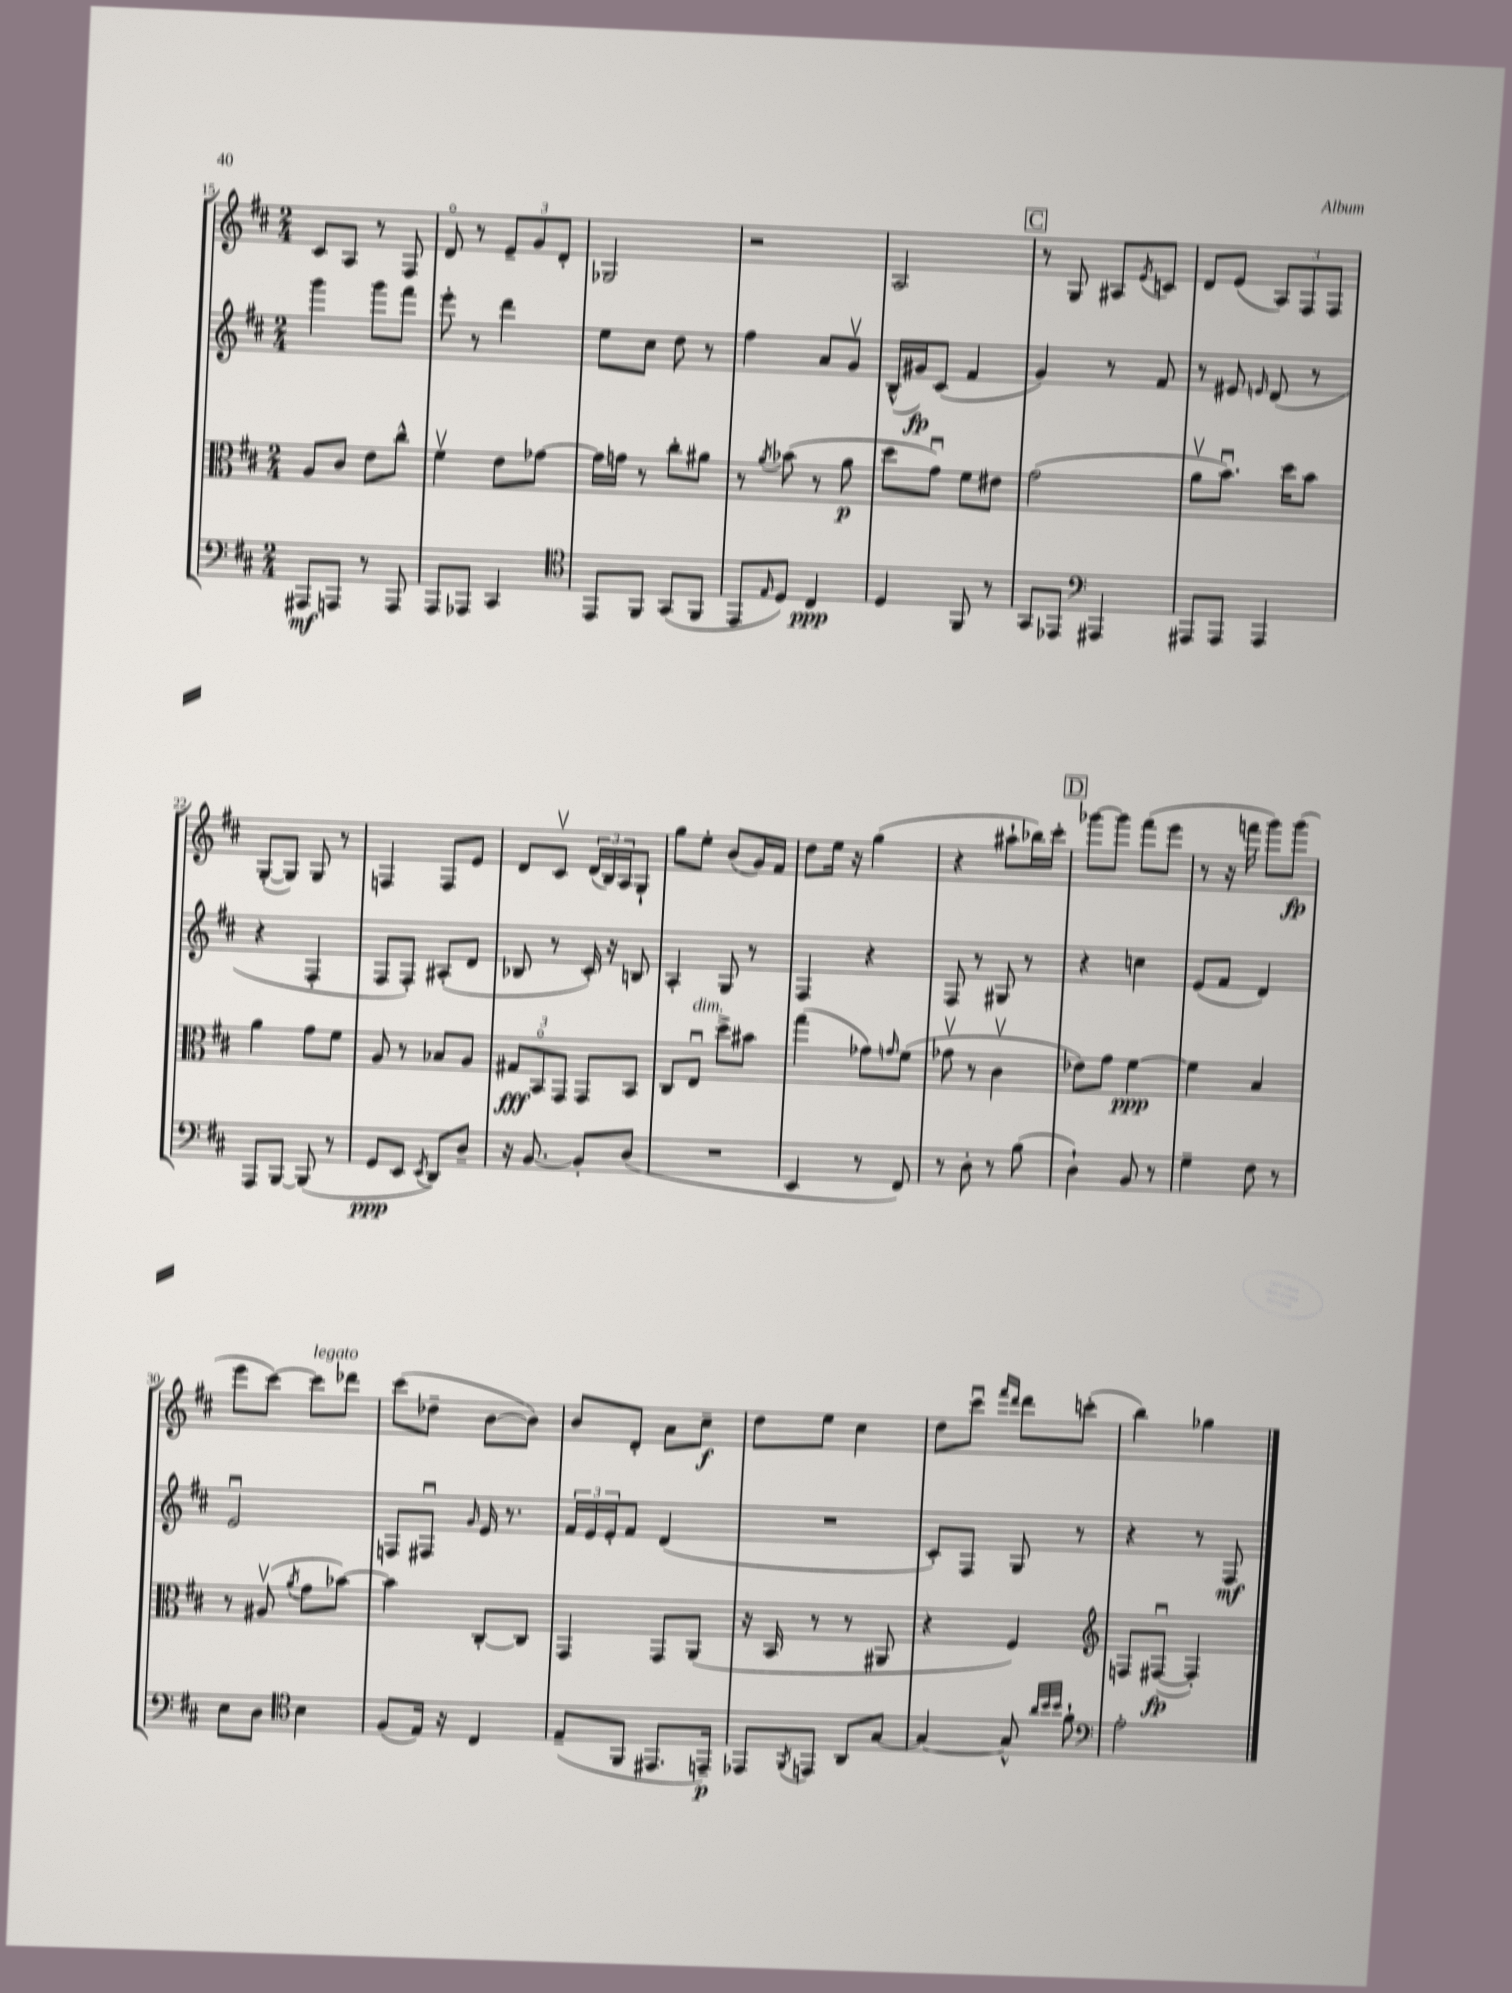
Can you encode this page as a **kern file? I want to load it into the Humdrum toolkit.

**kern	**kern	**kern	**kern
*staff4	*staff3	*staff2	*staff1
*clefF4	*clefC3	*clefG2	*clefG2
*k[f#c#]	*k[f#c#]	*k[f#c#]	*k[f#c#]
*M2/4	*M2/4	*M2/4	*M2/4
8AAA#/L	8A/L	4ggg\	8c#/L
8AAA/J	8c#/J	.	8A/J
8r	8e\L	8ggg\L	8r
8AAA/	8cc#^^\J	8fff#\J	8F#/
=	=	=	=
8AAA/L	4f#v\	8eee'\	8do/
8AAA-/J	.	8r	8r
4CC#/	8e\L	4ddd\	12e~/L
.	.	.	12g/
.	[8g-\J	.	.
.	.	.	12d'/J
=	=	=	=
*clefC4	*	*	*
8EE/L	16g-\]LL	8ee\L	2G-/
.	16g\JJ	.	.
8FF#/J	8r	8cc#\J	.
(8GG/L	8cc#'\L	8dd\	.
8FF#/J	8a#\J	8r	.
=	=	=	=
8EE/L	8r	4ff#\	2r
16qqE/	8qa/	.	.
8D/J)	(8b-\	.	.
4C#/	8r	8a/L	.
.	8a\	8gv/J	.
=	=	=	=
4D/	8dd\L	(16B^^/LL	2A/
.	.	16g#/J)	.
.	8gu\J)	(8c#/J	.
8FF#/	8f#\L	4f#/	.
8r	8e#\J	.	.
=	=	=	=
8GG/L	(2g\	4g/)	8r
8EE-/J	.	.	8G/
*clefF4	*	*	*
4AAA#/	.	8r	8A#/L
.	.	.	8qe/
.	.	8f#/	8c/J
=	=	=	=
8AAA#/L	8av\L	8r	8d/L
8AAA#/J	8.bu\J)	8e#/	(8e/J
.	.	16qqe/	.
4AAA#/	.	(8d/	12A/L)
.	16dd\LK	.	.
.	.	.	12F#/
.	8b\J	8r	.
.	.	.	12F#/J
=	=	=	=
8AAA/L	4a\	4r	([8G'/L
[8BBB/J	.	.	8G/]J)
(8BBB/]	8g\L	4F#'/	8G/
8r	8f#\J	.	8r
=	=	=	=
8GG/L	8A/	8F#/L	4F/
8EE/J	8r	8F#'/J)	.
8qEE/	.	.	.
8DD/L)	8B-/L	(8A#'/L	8F/L
8D~/J	8A/J	8d/J	8e/J
=	=	=	=
16r	12G#/L	8B-/	8d/L
[8.BB/	.	.	.
.	12BBo/	.	.
.	.	8r	8c#v/J
.	12GG/J	.	.
8BB'/]L	8GG/L	16c#'/)	(24d/LL
.	.	.	24B/)
.	.	16r	.
.	.	.	24A/J
(8D/J	8BB/J	8B/	8G`/J
=	=	=	=
2r	8C#/L	4A'/	8gg\L
.	8Eu/J	.	8ee'\J
.	8dd^\L	8G/	(8b/L
.	8b#\J	8r	16g/L)
.	.	.	16f#/JJ
=	=	=	=
4EE/	(4gg\	4F#/	8dd\L
.	.	.	16ee\Jk
.	.	.	16r
8r	8g-\L)	4r	(4gg\
.	16qqg/	.	.
8FF#/)	(8f#\J	.	.
=	=	=	=
8r	8g-v\	8F#/	4r
8D'\	8r	8r	.
8r	4c#v\	8G#/	8aa#`\L
(8B\	.	8r	16bb-\L)
.	.	.	16ccc#'\JJ
=	=	=	=
4D`\)	8e-\L)	4r	[8ggg-\L
.	8g\J	.	8ggg-\]J
8BB/	[4f#\	4cc\	(8fff#\L
8r	.	.	8eee\J
=	=	=	=
4G~\	4f#\]	(8e/L	8r
.	.	8f#/J	16r
.	.	.	16fff\
8F#\	4B/	4d/)	8ggg\L)
8r	.	.	(8ggg\J
=	=	=	=
8E\L	8r	2eu/	8eee\L
8D\J	(8A#v/	.	[8ccc#\J)
*clefC4	*	*	*
.	8qa/	.	.
4B\	8g\L	.	8ccc#\]L
.	[8b-\J)	.	8ddd-\J
=	=	=	=
(8F#/L	4b-\]	8F/L	(8ccc#\L
16E/Jk)	.	8F#u/J	8dd-~\J
16r	.	.	.
.	.	16qqg/	.
4C#/	[8C#'/L	16e/	[8b\L
.	.	8.r	.
.	8C#/]J	.	8b\]J)
=	=	=	=
(8E~/L	4GG/	24f#/LL	8b/L
.	.	24e/	.
.	.	24e'/J	.
8FF#/J	.	8f#/J	8d'/J
8.EE#/L	8GG/L	(4d/	8a\L
.	(8AA/J	.	8cc#~\J
16EE~/Jk)	.	.	.
=	=	=	=
8EE-/L	16r	2r	8dd\L
.	16BB/	.	.
8qFF#/	.	.	.
8EE/J	8r	.	8ee\J
8AA/L	8r	.	4cc#\
[8G/J	8AA#/	.	.
=	=	=	=
4G/_	4r	8c#'/L)	8dd\L
.	.	8F#/J	8ccc#u\J
.	.	.	16qqfff#/LL
.	.	.	16qqddd/JJ
8G^^/]	4F#/)	8G/	8ddd\L
32qqa/LLL	.	.	.
32qqb/	.	.	.
32qqb/JJJ	.	.	.
8f#`\	.	8r	(8ccc'\J
=	=	=	=
*clefF4	*clefG2	*	*
2A'\	8F/L	4r	4bb\)
.	([8F#u/J	.	.
.	4F#'/])	8r	4gg-\
.	.	8F#/	.
==	==	==	==
*-	*-	*-	*-
